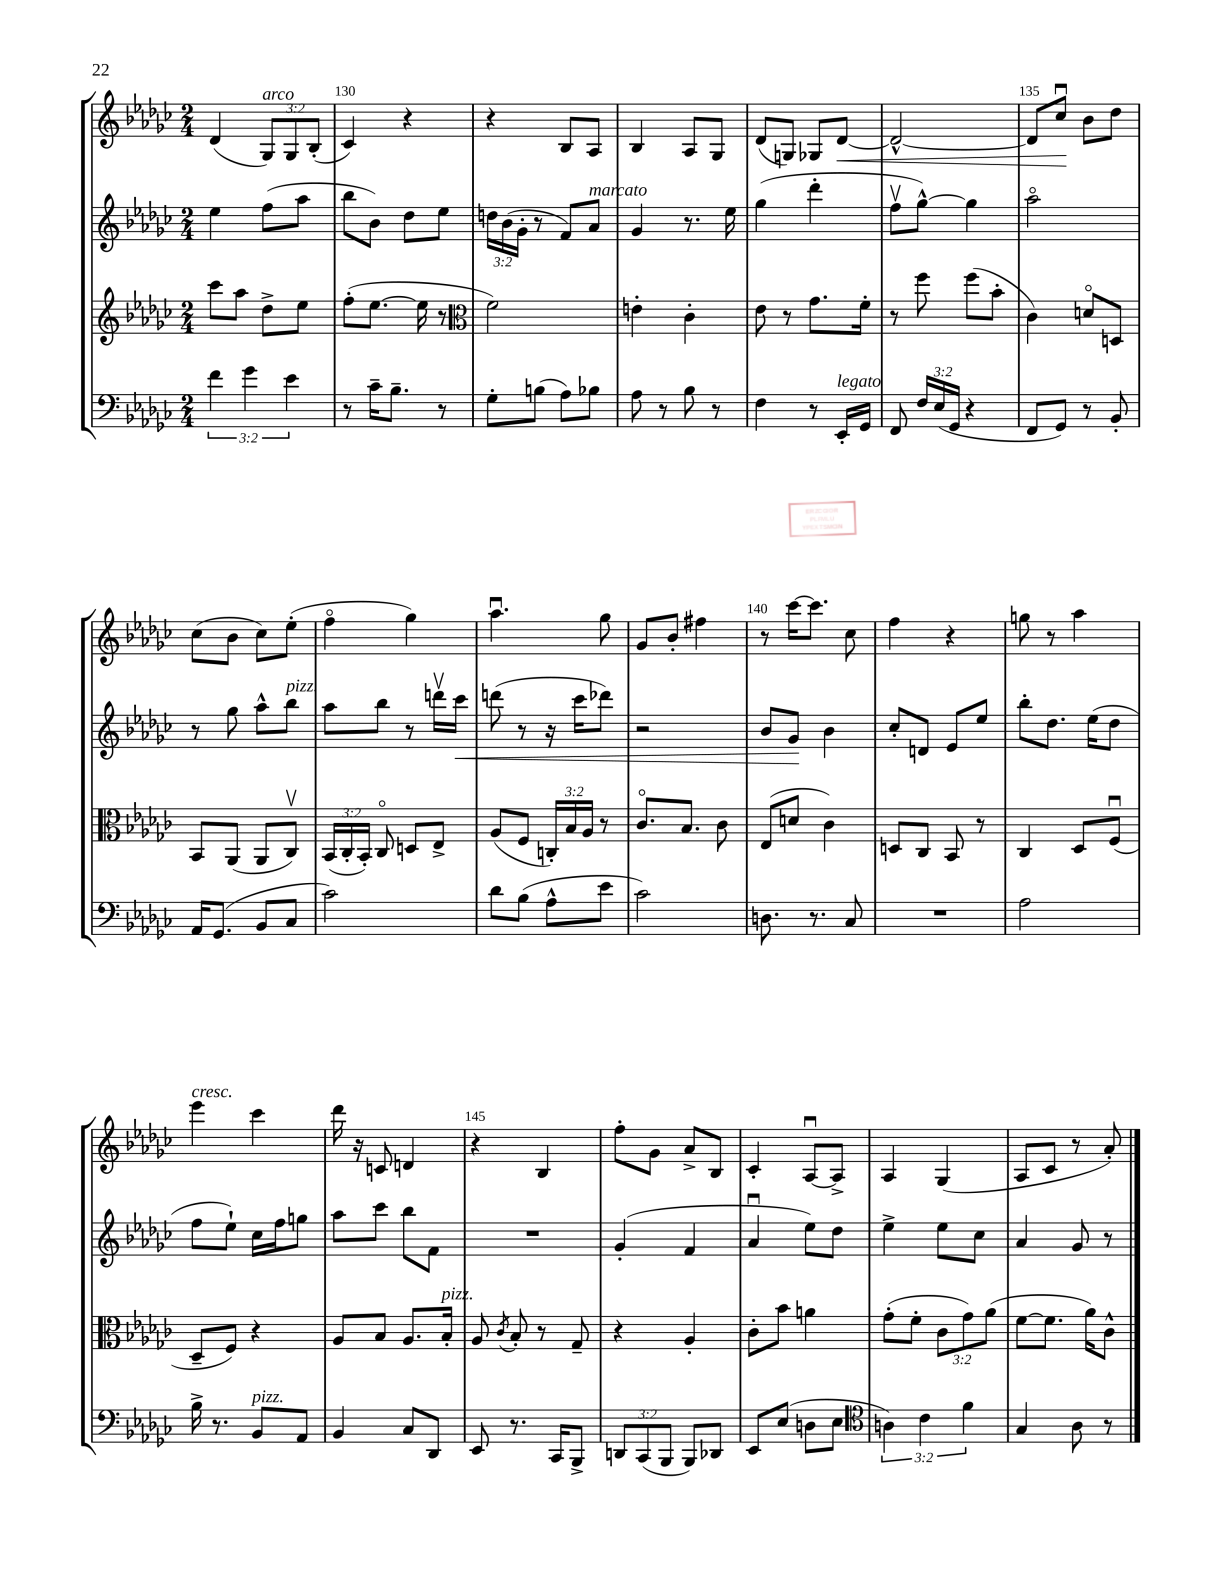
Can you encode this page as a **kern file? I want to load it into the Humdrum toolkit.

**kern	**kern	**kern	**kern
*staff4	*staff3	*staff2	*staff1
*clefF4	*clefG2	*clefG2	*clefG2
*k[b-e-a-d-g-c-]	*k[b-e-a-d-g-c-]	*k[b-e-a-d-g-c-]	*k[b-e-a-d-g-c-]
*M2/4	*M2/4	*M2/4	*M2/4
6f\	8ccc-\L	4ee-\	(4d-/
.	8aa-\J	.	.
6g-\	.	.	.
.	8dd-^\L	(8ff\L	12G-/L)
6e-\	.	.	12G-/
.	8ee-\J	8aa-\J	.
.	.	.	(12B-'/J
=	=	=	=
8r	(8ff'\L	8bb-\L	4c-/)
16c-~\LK	[8.ee-\J	8b-\J)	.
8.B-~\J	.	.	.
.	.	8dd-\L	4r
.	16ee-\]	.	.
8r	8r	8ee-\J	.
=	=	=	=
*	*clefC3	*	*
8G-'\L	2f\)	24dd\LL	4r
.	.	(24b-\	.
.	.	24g-'\JJ	.
(8B\J	.	8r	.
8A-\L)	.	8f/L)	8B-/L
8B-\J	.	8a-/J	8A-/J
=	=	=	=
8A-\	4e'\	4g-/	4B-/
8r	.	.	.
8B-\	4c-'\	8.r	8A-/L
8r	.	.	8G-/J
.	.	16ee-\	.
=	=	=	=
4F\	8e-\	(4gg-\	(8d-/L
.	8r	.	8G/J)
8r	8.g-\L	4ddd-'\	8G-/L
16EE-'/LL	.	.	[8d-/J
16GG-/JJ	16f'\Jk	.	.
=	=	=	=
8FF/	8r	8ffv\L	2d-^^/_
24F/LL	8ff\	[8gg-^^\J)	.
(24E-/	.	.	.
24GG-/JJ	.	.	.
4r	(8ff\L	4gg-\]	.
.	8b-'\J	.	.
=	=	=	=
8FF/L	4c-\)	2aa-o\	8d-/]L
8GG-/J)	.	.	8cc-u/J
8r	8do/L	.	8b-\L
8BB-'/	8D/J	.	8dd-\J
=	=	=	=
16AA-/LK	8BB-/L	8r	(8cc-\L
(8.GG-/J	.	.	.
.	(8AA-/J	8gg-\	8b-\J
8BB-/L	8AA-/L	8aa-^^\L	8cc-\L)
8C-/J	8C-v/J)	8bb-\J	(8ee-'\J
=	=	=	=
2c-\)	(24BB-/LL	8aa-\L	4ffo\
.	24C-'/	.	.
.	24BB-'/JJ)	.	.
.	8C-o/	8bb-\J	.
.	8D/L	8r	4gg-\)
.	8E-^/J	16dddv\LL	.
.	.	16ccc-\JJ	.
=	=	=	=
8d-\L	(8A-/L	(8ddd\	4.aa-u\
(8B-\J	8F/J	8r	.
8A-^^\L	24C'/LL)	16r	.
.	24B-/	.	.
.	.	16ccc-\LK	.
.	24A-/JJ	.	.
8e-\J	8r	8ddd-\J)	8gg-\
=	=	=	=
2c-\)	8.c-o/L	2r	8g-/L
.	.	.	8b-'/J
.	8.B-/J	.	.
.	.	.	4ff#\
.	8c-\	.	.
=	=	=	=
8.D\	(8E-/L	8b-/L	8r
.	8d/J	8g-/J	[16ccc-\LK
8.r	.	.	8.ccc-\]J
.	4c-\)	4b-\	.
8C-/	.	.	8cc-\
=	=	=	=
2r	8D/L	8cc-'/L	4ff\
.	8C-/J	8d/J	.
.	8BB-/	8e-/L	4r
.	8r	8ee-/J	.
=	=	=	=
2A-\	4C-/	8bb-'\L	8gg\
.	.	8.dd-\J	8r
.	8D-/L	.	4aa-\
.	.	(16ee-\LK	.
.	(8Fu/J	8dd-\J	.
=	=	=	=
16B-^\	8D-~/L	8ff\L	4eee-\
8.r	.	.	.
.	8F/J)	8ee-`\J)	.
8BB-/L	4r	16cc-\LL	4ccc-\
.	.	16ff\J	.
8AA-/J	.	8gg\J	.
=	=	=	=
4BB-/	8A-/L	8aa-\L	16ddd-\
.	.	.	16r
.	8B-/J	8ccc-\J	8c/
8C-/L	8.A-/L	8bb-\L	4d/
8DD-/J	.	8f\J	.
.	16B-'/Jk	.	.
=	=	=	=
8EE-/	8A-/	2r	4r
.	8qc-/	.	.
8.r	8B-'/	.	.
.	8r	.	4B-/
16CC-/LK	.	.	.
8BBB-^/J	8G-~/	.	.
=	=	=	=
12DD/L	4r	(4g-'/	8ff'\L
(12CC-/	.	.	.
.	.	.	8g-\J
12BBB-/J	.	.	.
8BBB-/L)	4A-'/	4f/	8a-^/L
8DD-/J	.	.	8B-/J
=	=	=	=
8EE-/L	8c-'\L	4a-u/	4c-'/
(8E-/J	8b-\J	.	.
8D\L	4a\	8ee-\L)	[8A-u/L
8E-\J	.	8dd-\J	8A-^/]J
=	=	=	=
*clefC4	*	*	*
6A\)	(8g-'\L	4ee-^\	4A-/
.	8f'\J	.	.
6c-\	.	.	.
.	12c-\L	8ee-\L	(4G-/
6f\	12g-\)	.	.
.	.	8cc-\J	.
.	(12a-\J	.	.
=	=	=	=
4G-/	[8f\L	4a-/	8A-/L
.	8.f\]J	.	8c-/J
8A-\	.	8g-/	8r
.	16a-\LK)	.	.
8r	8c-^^\J	8r	8a-'/)
==	==	==	==
*-	*-	*-	*-
